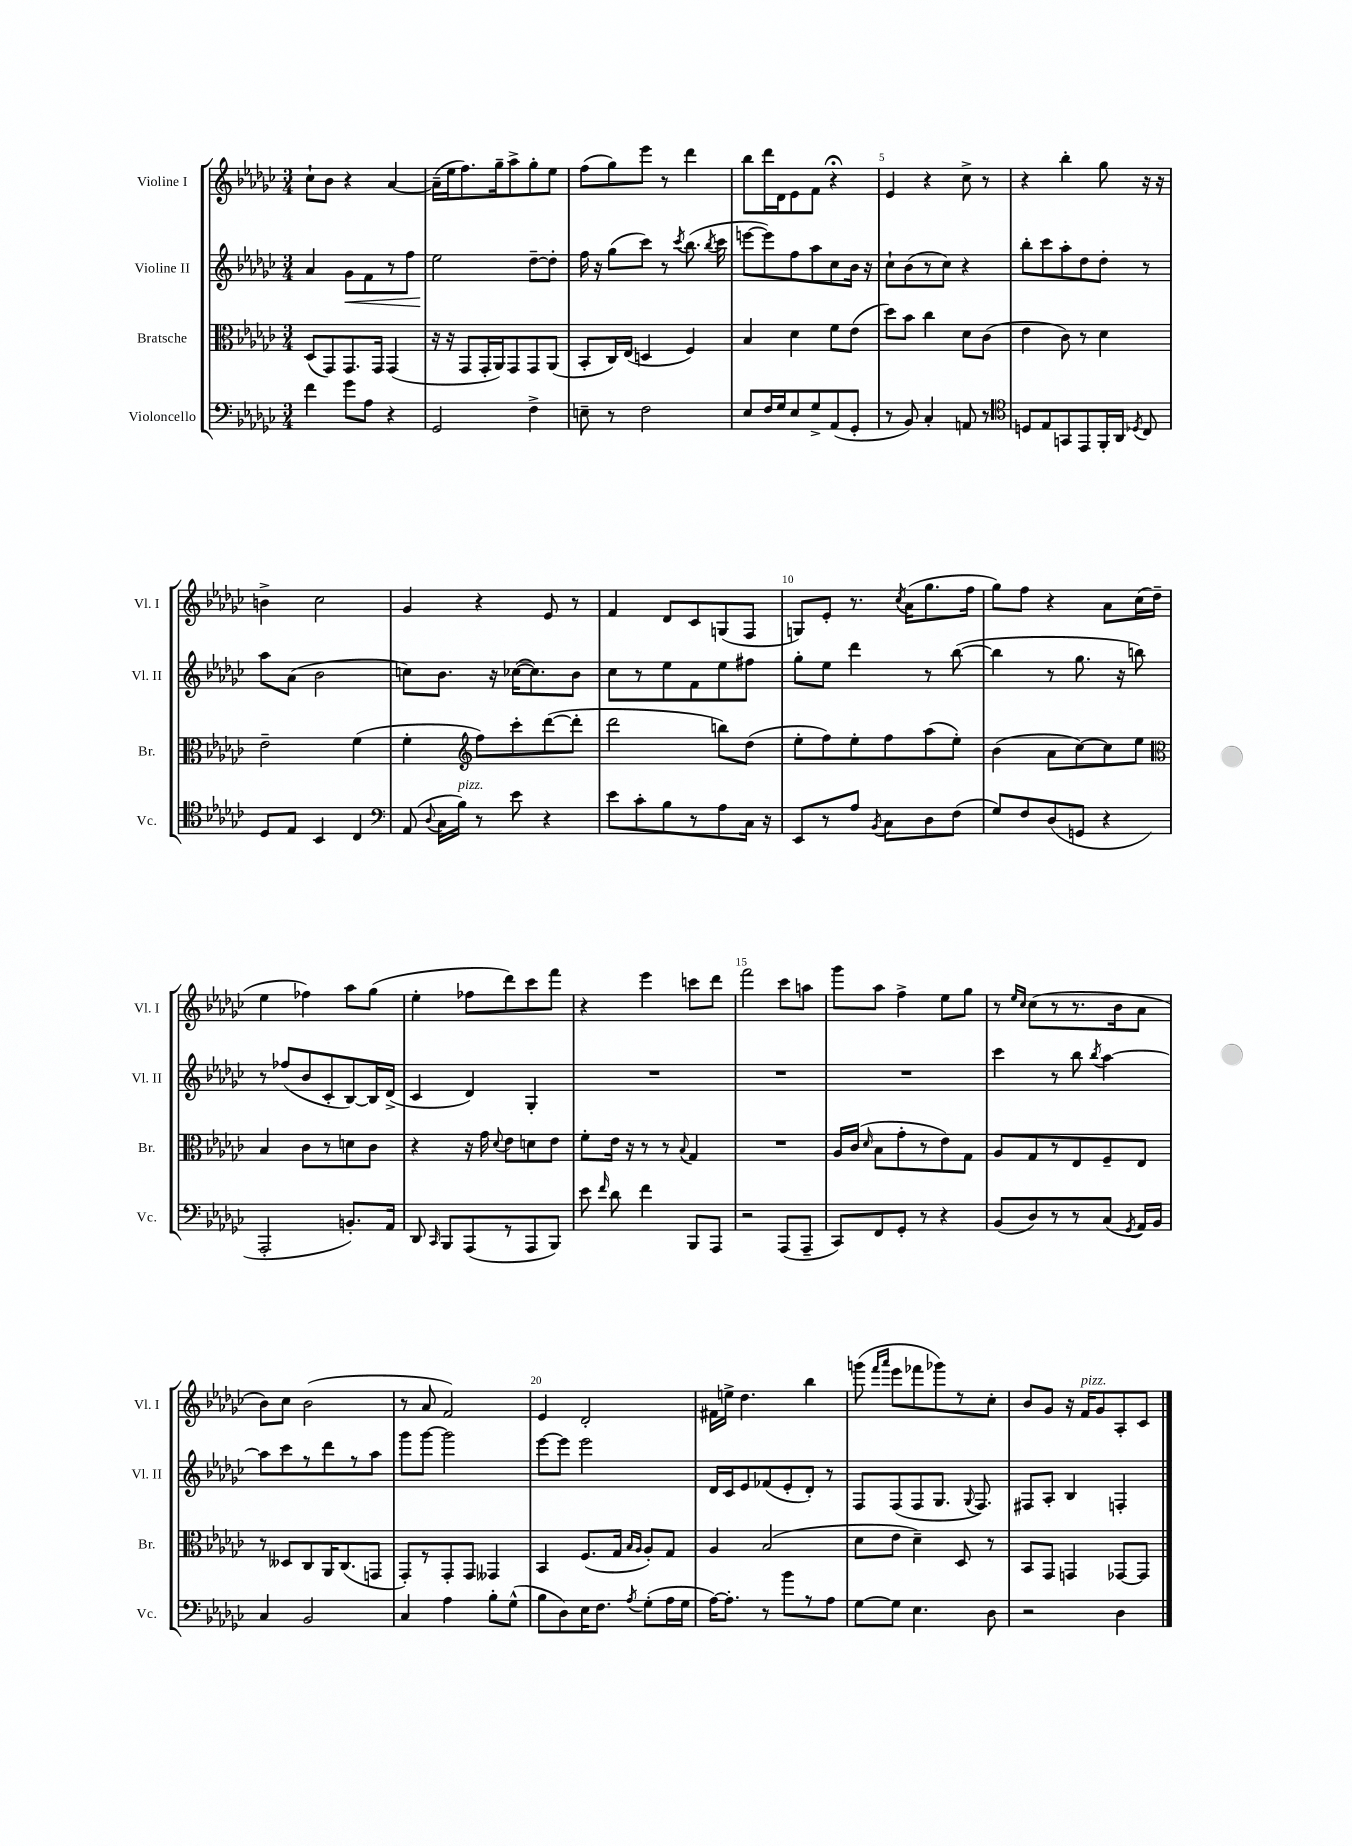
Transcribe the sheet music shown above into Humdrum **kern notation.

**kern	**kern	**kern	**dynam	**kern
*part4	*part3	*part2	*part2	*part1
*staff4	*staff3	*staff2	*staff2	*staff1
*I"Violoncello	*I"Bratsche	*I"Violine II	*	*I"Violine I
*I'Vc.	*I'Br.	*I'Vl. II	*	*I'Vl. I
*clefF4	*clefC3	*clefG2	*	*clefG2
*k[b-e-a-d-g-c-]	*k[b-e-a-d-g-c-]	*k[b-e-a-d-g-c-]	*	*k[b-e-a-d-g-c-]
*M3/4	*M3/4	*M3/4	*	*M3/4
=1	=1	=1	=1	=1
4f\	(8D-/L	4a-/	.	8cc-`\L
.	8GG-/)	.	.	8b-\J
!	!	!	!LO:HP:b	!
8g-\L	8.GG-/	8g-\L	<	4r
8A-\J	.	8f\	.	.
.	16GG-/Jk	.	.	.
4r	(4GG-/	8r	.	[4a-/
.	.	8ff\J	.	.
=2	=2	=2	=2	=2
2GG-/	16r	2ee-\	.	(16a-~\LL]
.	16r	.	.	16ee-\J
.	8GG-/L	.	.	8.ff\)
.	16GG-'/L	.	.	.
.	16AA-/J)	.	.	16gg-~\k
.	8GG-/	.	.	8aa-^\
4F^\	8GG-/	[8dd-~\L	[	8gg-'\
.	(8AA-/J	8dd-'\J]	.	8ee-\J
=3	=3	=3	=3	=3
8En~\	8BB-'/L	16ff\	.	(8ff\L
.	.	16r	.	.
8r	16C-/L)	(8gg-\L	.	8gg-\)
.	(16E-/JJ	.	.	.
2F\	4Dn/	8ccc-\J)	.	8eee-\J
.	.	8r	.	8r
.	.	8qccc-/	.	.
.	4F/)	(8.bb-\	.	4ddd-\
.	.	8qbb-/	.	.
.	.	16ccc-\	.	.
=4	=4	=4	=4	=4
8E-/L	4B-/	[8eeen\L	.	8bb-\L
16F/L	.	8eee\])	.	16ddd-\L
16G-/J	.	.	.	16d-\J
8E-/	4d-\	8ff\	.	8e-\
8G-^/	.	8aa-\	.	8f\J
(8AA-/	8f\L	8cc-\	.	4r;<
8GG-'/J	(8e-\J	16b-\Jk	.	.
.	.	16r	.	.
=5	=5	=5	=5	=5
8r	8dd-\L)	8cc-`\L	.	4e-/
8BB-/)	8b-\J	(8b-\	.	.
4C-'/	4cc-\	8r	.	4r
.	.	8cc-\J)	.	.
8AAn/	8d-\L	4r	.	8cc-^\
8r	(8c-\J	.	.	8r
=6	=6	=6	=6	=6
*clefC4	*	*	*	*
8Dn/L	4e-\	8bb-'\L	.	4r
8E-/	.	8ccc-\	.	.
8GGn/	8c-\)	8aa-'\	.	4bb-'\
8EE-/	8r	8dd-\	.	.
16FF'/L	4d-\	8dd-'\J	.	8gg-\
16AA-/JJ	.	.	.	.
8qD-X/	.	.	.	.
8C-/	.	8r	.	16r
.	.	.	.	16r
!!LO:LB:g=z
=7	=7	=7	=7	=7
8D-/L	2e-~\	8aa-\L	.	4bn^\
8E-/J	.	(8a-\J	.	.
4BB-/	.	2b-\	.	2cc-\
4C-/	(4f\	.	.	.
=8	=8	=8	=8	=8
*clefF4	*	*	*	*
(8AA-/	4f'\	8ccn\L)	.	4g-/
8qqD-/	.	.	.	.
16C-\LL	.	8.b-\J	.	.
!LO:TX:a:i:t=pizz.	!	!	!	!
16B-\JJ)	.	.	.	.
*	*clefG2	*	*	*
8r	8ff\L)	.	.	4r
.	.	16r	.	.
8e-\	8ccc-'\	([16cc-X\KL	.	.
.	.	8.cc-\])	.	.
4r	([8ddd-\	.	.	8e-/
.	8ddd-'\J]	8b-\J	.	8r
=9	=9	=9	=9	=9
8e-\L	2ddd-\	8cc-\L	.	4f/
8c-'\	.	8r	.	.
8B-\	.	8ee-\	.	8d-/L
8r	.	8f\	.	8c-/
8A-\	8bbn\L)	8ee-\	.	(8Gn/
16C-\Jk	(8dd-\J	8ff#X\J	.	8F/J
16r	.	.	.	.
=10	=10	=10	=10	=10
8EE-/L	8ee-'\L	8gg-'\L	.	8Gn/L)
8r	8ff\)	8ee-\J	.	8e-'/J
8A-/J	8ee-'\	4ddd-\	.	8.r
8qBB-/	.	.	.	.
8C-\L	8ff\	.	.	.
.	.	.	.	8qcc-/
.	.	.	.	(16a-\KL
8D-\	(8aa-\	8r	.	8.gg-\
(8F\J	8ee-'\J)	([8bb-\	.	.
.	.	.	.	16ff\Jk
=11	=11	=11	=11	=11
8G-/L)	(4b-\	4bb-\]	.	8gg-\L)
8F/	.	.	.	8ff\J
(8D-/	8a-\L	8r	.	4r
8GGn/J	[8cc-\)	8.gg-\	.	.
4r	8cc-\]	.	.	8a-\L
.	.	16r	.	.
.	8ee-\J	8bbn\)	.	(16cc-\L
.	.	.	.	16dd-~\JJ
!!LO:LB:g=z
=12	=12	=12	=12	=12
*	*clefC3	*	*	*
2AAA-'/	4B-/	8r	.	4ee-\
.	.	(8ff-X/L	.	.
.	8c-\L	8b-/	.	4ff-X\)
.	8r	8c-'/	.	.
8.BBn'/L)	8dn\	[8B-/)	.	8aa-\L
.	8c-\J	16B-/L]	.	(8gg-\J
16AA-/Jk	.	(16d-^/JJ	.	.
=13	=13	=13	=13	=13
8DD-/	4r	4c-/	.	4ee-'\
16qqCC-/	.	.	.	.
8BBB-/L	.	.	.	.
(8AAA-/	16r	4d-/)	.	8ff-X\L
.	16g-\	.	.	.
.	8qqd-/	.	.	.
8r	8e-\L	.	.	8ddd-\)
8AAA-/	8dn\	4G-'/	.	8ccc-\
8BBB-/J)	8e-\J	.	.	8fff\J
=14	=14	=14	=14	=14
8e-\	8f'\L	2.r	.	4r
16qqf/	.	.	.	.
8d-\	16e-\Jk	.	.	.
.	16r	.	.	.
4f\	8r	.	.	4eee-\
.	8r	.	.	.
.	8qqB-/	.	.	.
8BBB-/L	4G-/	.	.	8cccn\L
8AAA-/J	.	.	.	8ddd-\J
=15	=15	=15	=15	=15
2r	2.r	2.r	.	2fff\
(8AAA-/L	.	.	.	8ccc-\L
8AAA-~/J	.	.	.	8aan\J
=16	=16	=16	=16	=16
8CC-/L)	16A-/LL	2.r	.	8ggg-\L
.	(16c-/JJ	.	.	.
.	16qqd-/	.	.	.
8FF/	8B-\L	.	.	8aa-\J
8GG-'/J	8g-'\	.	.	4ff^\
8r	8r	.	.	.
4r	8e-\)	.	.	8ee-\L
.	8G-\J	.	.	8gg-\J
=17	=17	=17	=17	=17
(8BB-/L	8A-/L	4ccc-\	.	8r
.	.	.	.	16qqee-/LL
.	.	.	.	16qqcc-/JJ
8D-/)	8G-/	.	.	(8cc-\L
8r	8r	8r	.	8r
8r	8E-/	8bb-\	.	8.r
.	.	8qbb-/	.	.
(8C-/J	8F~/	[4aa-\	.	.
.	.	.	.	16b-\k
8qGG-/	.	.	.	.
16AA-/LL)	8E-/J	.	.	8a-\J
16BB-/JJ	.	.	.	.
!!LO:LB:g=z
=18	=18	=18	=18	=18
4C-/	8r	8aa-\L]	.	8b-\L)
.	8D--X/L	8ccc-\	.	8cc-\J
2BB-/	8C-/	8r	.	(2b-\
.	16AA-/K	8ddd-\	.	.
.	(8.C-/	.	.	.
.	.	8r	.	.
.	8GGn/J	8aa-\J	.	.
=19	=19	=19	=19	=19
4C-/	8GG-'/L)	8ggg-\L	.	8r
.	8r	[8ggg-\J	.	8a-/
4A-\	8GG-'/	2ggg-\]	.	2f/)
.	8GG-/J	.	.	.
8B-'\L	4GG--X/	.	.	.
(8G-^^\J	.	.	.	.
=20	=20	=20	=20	=20
8B-\L	4BB-/	[8eee-\L	.	4e-/
8D-\)	.	8eee-\J]	.	.
16E-\K	(8.F/L	2eee-\	.	2d-'/
8.F\J	.	.	.	.
.	16G-/Jk	.	.	.
.	16qqB-/LL	.	.	.
8qA-/	16qqA-/JJ	.	.	.
(8G-'\L	8A-'/L)	.	.	.
16A-\L	8G-/J	.	.	.
16G-\JJ	.	.	.	.
=21	=21	=21	=21	=21
[16A-\KL)	4A-/	16d-/LL	.	16f#X\LL
8.A-'\J]	.	16c-/J	.	16een^\JJ
.	.	8e-/	.	4.dd-\
8r	(2B-/	(8f-X/	.	.
8b-\L	.	8e-'/	.	.
8r	.	8d-'/J)	.	4bb-\
8A-\J	.	8r	.	.
=22	=22	=22	=22	=22
[8G-\L	8d-\L	8F/L	.	(8gggn\
.	.	.	.	16qqfff/LL
.	.	.	.	16qqaaa-/JJ
8G-\J]	8e-\J	(8F/	.	8eee-\L
4.E-\	4d-~\)	8F/	.	8fff-X\
.	.	8.G-/J	.	8ggg-X\)
.	8D-/	.	.	8r
.	.	8qqG-/	.	.
.	.	8.F/)	.	.
8D-\	8r	.	.	8cc-'\J
=23	=23	=23	=23	=23
2r	8BB-/L	8F#X/L	.	8b-/L
.	8GG-/J	8A-'/J	.	8g-/J
.	4GGn/	4B-/	.	16r
!	!	!	!	!LO:TX:a:i:t=pizz.
.	.	.	.	16f/KL
.	.	.	.	8g-/
4D-\	[8GG-X/L	4Fn'/	.	8A-'/
.	8GG-/J]	.	.	8c-/J
==	==	==	==	==
*-	*-	*-	*-	*-
